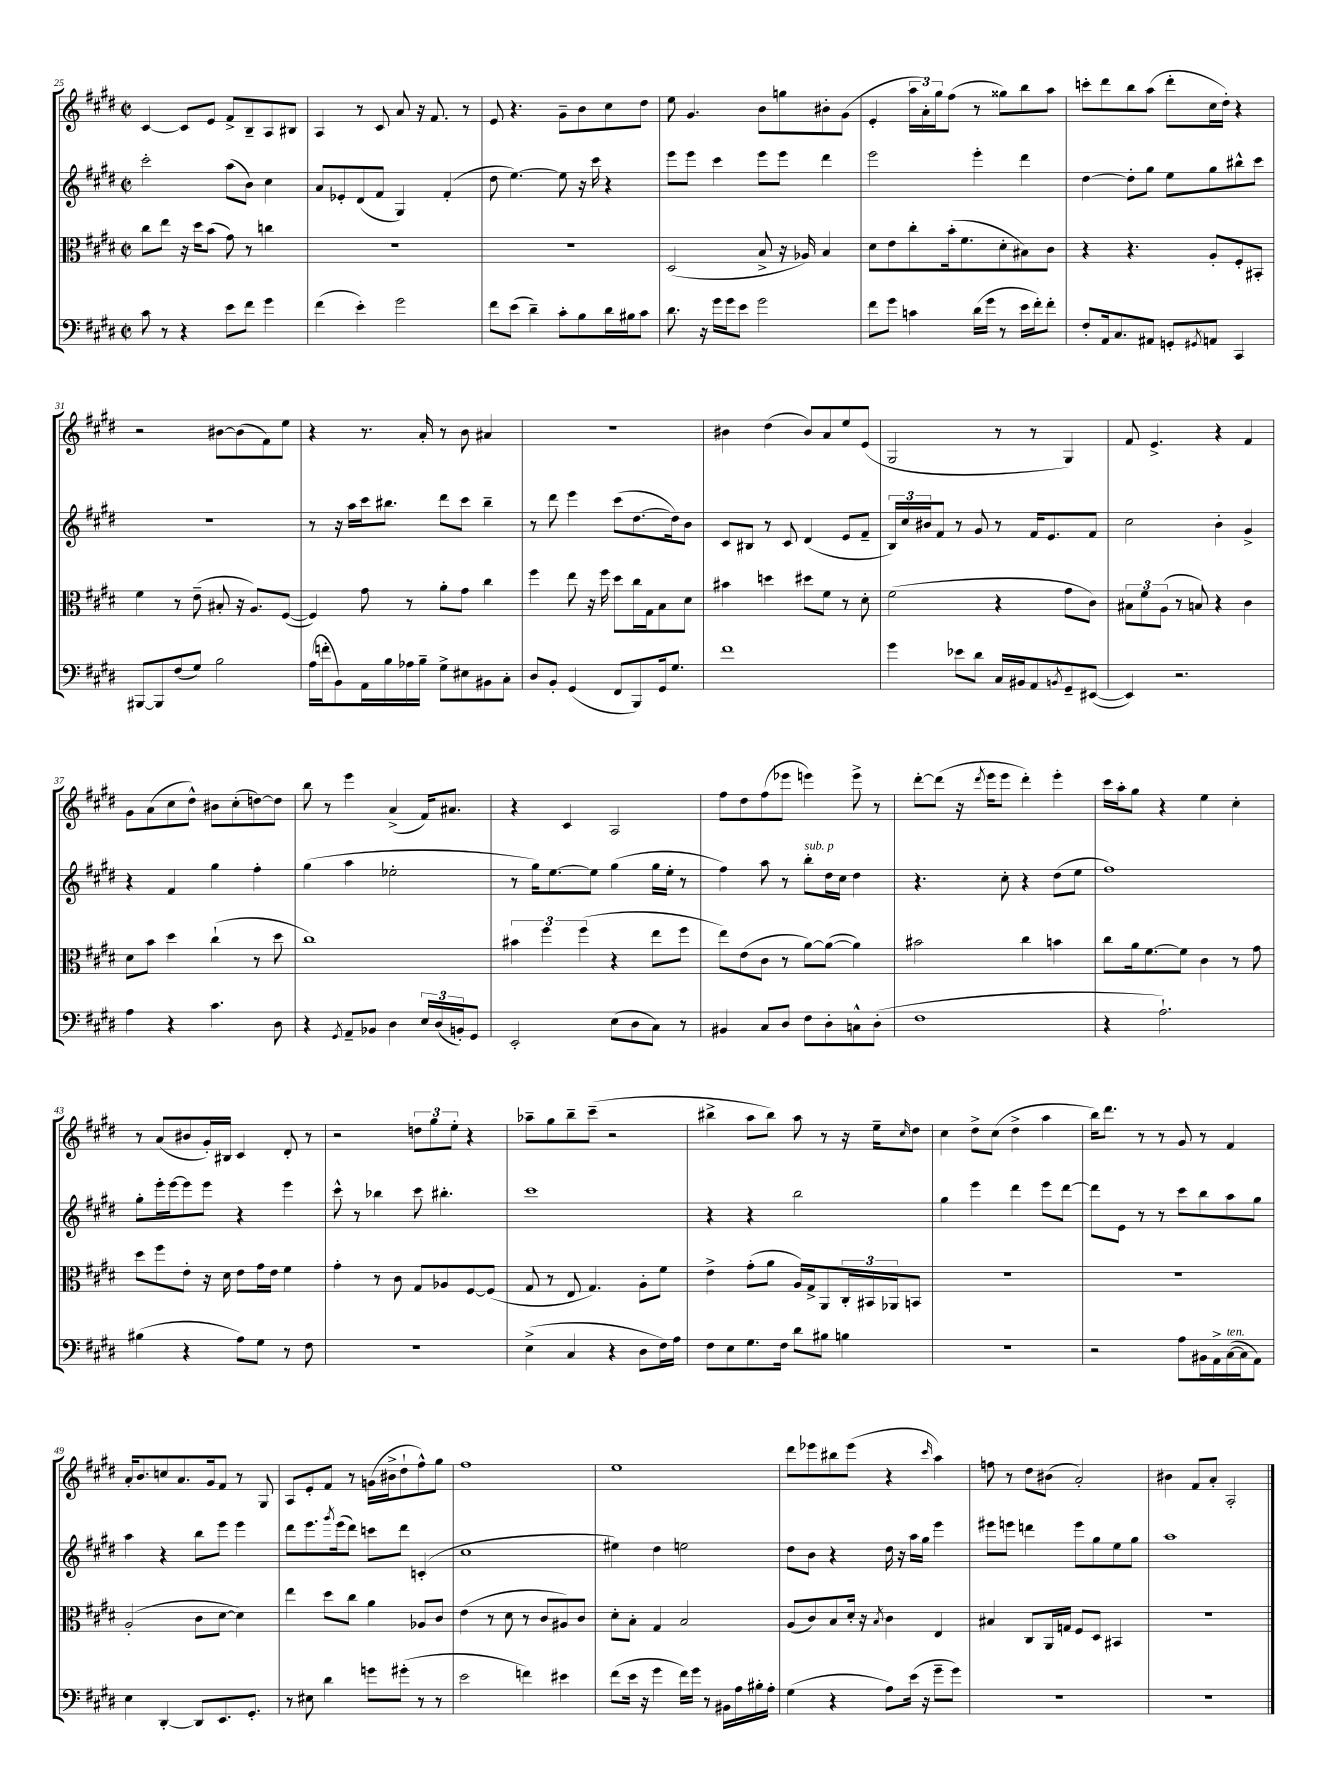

**kern	**kern	**kern	**kern
*staff4	*staff3	*staff2	*staff1
*clefF4	*clefC3	*clefG2	*clefG2
*k[f#c#g#d#]	*k[f#c#g#d#]	*k[f#c#g#d#]	*k[f#c#g#d#]
*M2/2	*M2/2	*M2/2	*M2/2
*met(c|)	*met(c|)	*met(c|)	*met(c|)
8c#\	8cc#\L	2ccc#'\	[4c#/
8r	8ee\J	.	.
4r	16r	.	8c#/]L
.	16dd#\LK	.	.
.	(8b\J	.	8e/J
8e\L	8g#\)	(8aa\L	8f#^/L
8f#\J	8r	8b\J)	8B~/
4g#\	4cc\	4cc#\	8A/
.	.	.	8B#/J
=	=	=	=
(4f#\	1r	8a/L	4A/
.	.	8e-'/	.
4e'\)	.	(8d#/	8r
.	.	8f#/J	8c#/
2g#\	.	4G#/)	8a/
.	.	.	16r
.	.	.	8.f#/
.	.	(4f#'/	.
.	.	.	8r
=	=	=	=
8f#\L	1r	8dd#\	8e/
(8e\J	.	[4.ee\)	4.r
4d#~\)	.	.	.
8c#'\L	.	8ee\]	8g#~\L
8B\	.	16r	8b\
.	.	16ccc#\	.
16d#\L	.	4r	8cc#\
16B#\J	.	.	.
8c#\J	.	.	8dd#\J
=	=	=	=
8.d#\	(2D#/	8eee\L	8ee\
.	.	8eee\J	4.g#/
16r	.	.	.
16g#\LL	.	4ccc#\	.
16g#\J	.	.	.
8e\J	.	.	.
2g#\	8B^/	8eee\L	8b\L
.	16r	8eee\J	8gg\
.	16A-/)	.	.
.	4B/	4ddd#\	8b#'\
.	.	.	(8g#\J
=	=	=	=
8f#\L	8d#\L	2eee\	4e'/
8g#\J	8e\	.	.
4c\	8cc#'\	.	24aa\LL
.	.	.	24a'\)
.	.	.	24gg#\J
.	(16b'\k	.	(8ff#\J
.	8.f#\	.	.
(16d#\LL	.	4eee'\	8r
16g#\JJ	.	.	.
8r	8d#'\	.	8gg##\L)
16e\LL	8B#\)	4ddd#\	8bb\
16f#'\J)	.	.	.
8f#'\J	8c#\J	.	8aa\J
=	=	=	=
8F#'/L	4r	[4dd#\	8ccc'\L
16AA/k	.	.	8ddd#\
8.C#/	.	.	.
.	4.r	8dd#'\]L	8bb\
8AA#/J	.	8gg#\J	(8aa\J
8GG'/L	.	8ee\L	8ddd#'\L
8qGG#/	.	.	.
8AA/J	8A'/L	8gg#\	16cc#\L
.	.	.	16dd#'\JJ)
4CC#/	8F#'/	8bb#^^\	4r
.	8BB#'/J	8ccc#\J	.
=	=	=	=
[8BBB#/L	4f#\	1r	2r
8BBB#/]	.	.	.
(8F#/	8r	.	.
8G#/J)	(8e~\	.	.
2B\	8B#'/	.	[8b#\L
.	16r	.	(8b#\]
.	8.A/L)	.	.
.	.	.	8f#\)
.	([8F#/J	.	8ee\J
=	=	=	=
(16A\LL	4F#/])	8r	4r
16f'\J	.	.	.
8BB\)	.	16r	.
.	.	16aa\LL	.
16AA\L	8g#\	16ccc#\J	8.r
16B\	.	8.bb#\J	.
16A-\	8r	.	.
16B~\JJ	.	.	16a'/
8G#^\L	8a'\L	8ddd#\L	8r
8E#\	8g#\J	8ccc#\J	8b\
8BB#\	4cc#\	4bb#~\	4a#/
8C#'\J	.	.	.
=	=	=	=
8D#/L	4ff#\	8r	1r
8BB'/J	.	8ddd#\	.
(4GG#/	8ee\	4eee\	.
.	16r	.	.
.	16ff#\	.	.
8FF#/L	8dd#\L	(8ccc#\L	.
8BBB/)	16cc#\L	[8.dd#\	.
.	16G#\J	.	.
16GG#/k	8B\	.	.
8.G#/J	.	16dd#\]k)	.
.	8d#\J	8b\J	.
=	=	=	=
1f#	4b#\	8c#/L	4b#\
.	.	8B#/J	.
.	4dd\	8r	(4dd#\
.	.	8c#/	.
.	8dd#\L	(4d#/	8b#/L)
.	8f#\J	.	8a/
.	8r	8e/L	8ee/
.	8d#'\	8f#~/J	(8e/J
=	=	=	=
4g#\	(2f#\	24B/LL)	2G#/
.	.	24cc#/	.
.	.	24b#/J	.
.	.	8f#/J	.
8e-\L	.	8r	.
8d#\J	.	8g#/	.
16C#/LL	4r	8r	8r
16BB#/J	.	.	.
8AA/	.	16f#/LK	8r
.	.	8.e/	.
8qBB/	.	.	.
8GG#~/	8g#\L	.	4G#/)
([8EE#/J	8c#\J)	8f#/J	.
=	=	=	=
4EE#/])	12B#\L	2cc#\	8f#/
.	12f#\	.	.
.	.	.	4.e^/
.	(12A\J	.	.
2.r	8r	.	.
.	8B/)	.	.
.	4r	4b'\	4r
.	4c#\	4g#^/	4f#/
=	=	=	=
4A\	8d#\L	4r	8g#\L
.	8b\J	.	(8a\
4r	4dd#\	4f#/	8cc#\
.	.	.	8dd#^^\J)
4.c#\	(4cc#`\	4gg#\	8b#\L
.	.	.	(8cc#'\
.	8r	4ff#'\	[8dd\)
8D#\	8dd#\	.	8dd\]J
=	=	=	=
4r	1cc#)	(4gg#\	8bb\
.	.	.	8r
8qGG#/	.	.	.
8AA~/L	.	4aa\	4eee\
8BB-/J	.	.	.
4D#\	.	2ee-'\	(4a^/
24E/LL	.	.	16f#/LK)
(24D#/	.	.	.
.	.	.	8.a#/J
24BB'/J)	.	.	.
8GG#/J	.	.	.
=	=	=	=
2EE'/	6b#\	8r	4r
.	.	16gg#\LK)	.
.	6ff#\	.	.
.	.	[8.ee\	.
.	.	.	4c#/
.	(6ff#\	.	.
.	.	8ee\]J	.
(8E\L	4r	(4gg#\	2A/
8D#\	.	.	.
8C#\J)	8ee\L	16gg#\LL	.
.	.	16ee'\JJ	.
8r	8ff#\J	8r	.
=	=	=	=
4BB#/	8ee\L)	4ff#\)	8ff#\L
.	(8e\	.	8dd#\
8C#/L	8c#\J	8aa\	(8ff#\
8D#/J	8r	8r	8eee-\J
8F#\L	[8a\L)	8bb'\L	4eee\)
8D#'\	(8a\_J	16dd#\L	.
.	.	16cc#\JJ	.
8C^^\	4a\])	4dd#\	8eee^\
(8D#'\J	.	.	8r
=	=	=	=
1F#	2b#\	4.r	[8ddd#'\L
.	.	.	(8ddd#\]J
.	.	.	16r
.	.	.	8qddd#/
.	.	.	16eee\LK
.	.	8cc#'\	8eee\J
.	4cc#\	4r	4ddd#'\)
.	4b\	(8dd#\L	4eee'\
.	.	8ee\J	.
=	=	=	=
4r	8cc#\L	1ff#)	16ccc#\LL
.	.	.	16aa'\J
.	16a\k	.	8gg#\J
.	[8.f#\	.	.
2.A`\)	.	.	4r
.	8f#\]J	.	.
.	4c#\	.	4ee\
.	8r	.	4cc#'\
.	8g#\	.	.
=	=	=	=
(4B#\	8dd#\L	8gg#'\L	8r
.	8ff#\	16eee'\L	(8a/L
.	.	[16eee\J	.
4r	8e'\J	8eee\]	8b#/
.	16r	8eee\J	16g#'/L)
.	16d#\	.	16B#/JJ
8A\L)	8e\L	4r	4c#/
8G#\J	16g#\L	.	.
.	16e\JJ	.	.
8r	4f#\	4eee\	8d#'/
8F#\	.	.	8r
=	=	=	=
1r	4g#'\	8ccc#^^\	2r
.	.	8r	.
.	8r	4bb-\	.
.	8c#\	.	.
.	8G#/L	8ccc#\	12dd\L
.	.	.	12gg#\
.	8A-/	4.bb#'\	.
.	.	.	12ee'\J
.	[8F#/	.	4r
.	(8F#/]J	.	.
=	=	=	=
(4E^\	8G#/	1ccc#	8aa-~\L
.	8r	.	8gg#\
4C#/	8E/	.	8bb~\
.	4.G#/)	.	(8ccc#~\J
4r	.	.	2r
8D#\L	8A'\L	.	.
16F#\L)	8f#\J	.	.
16A\JJ	.	.	.
=	=	=	=
8F#\L	4e^\	4r	4bb#^\
8E\	.	.	.
8.G#\	(8g#'\L	4r	8aa\L
.	8a\J	.	8bb#\J)
16F#\Jk	.	.	.
8d#\L	16A/LL)	2bb\	8aa\
.	16G#^/J	.	.
8B#\J	8AA/	.	8r
4B\	24C#'/L	.	16r
.	24BB#/	.	.
.	.	.	16ee~\LK
.	24AA-/J	.	.
.	.	.	16qqcc#/
.	8BB/J	.	8dd#\J
=	=	=	=
1r	1r	4gg#\	4cc#\
.	.	4eee\	8dd#^\L
.	.	.	(8cc#\J
.	.	4ddd#\	4dd#^\
.	.	8eee\L	4aa\
.	.	[8ddd#\J	.
=	=	=	=
2r	1r	8ddd#\]L	16bb\LK)
.	.	.	8.ddd#\J
.	.	8e\J	.
.	.	8r	8r
.	.	8r	8r
8A\L	.	8ccc#\L	8g#/
16BB#\L	.	8bb\	8r
16AA^\	.	.	.
([16C#\	.	8aa\	4f#/
16C#\]J	.	.	.
8AA\J)	.	8gg#\J	.
=	=	=	=
4E\	(2A'/	4aa\	16a'/LK
.	.	.	8.b/
[4DD#'/	.	4r	8cc/
.	.	.	8.a/
8DD#/]L	8c#\L	8bb\L	.
.	.	.	16g#/k
8.EE/	[8d#\J	8eee\J	8f#/J
.	4d#\])	4eee\	8r
8.GG#'/J	.	.	.
.	.	.	8G#/
=	=	=	=
8r	4ee\	8ddd#\L	8A/L
8E#\	.	8.eee\	8e'/
4d#\	8dd#\L	.	8f#/J
.	.	8qggg#/	.
.	.	(16eee\k	.
.	8cc#\J	8ddd#\J)	8r
8g\L	4a\	8ccc\L	(16g\LL
.	.	.	16b#^\J
(8g#'\J	.	8ddd#\J	8dd#`\
8r	8A-/L	(4c'/	8ff#^^\)
8r	8c#/J	.	8gg#\J
=	=	=	=
2e\	(4e\	1cc#	1ff#
.	8r	.	.
.	8d#\	.	.
4f\)	8r	.	.
.	8c#/L	.	.
4e#\	8A#/)	.	.
.	8c#/J	.	.
=	=	=	=
(8f#\L	8d#'\L	4ee#\)	1ee
16e\Jk	8B'\J	.	.
16r	.	.	.
4g#\	4G#/	4dd#\	.
16f#\LL)	2B/	2ee\	.
16g#\JJ	.	.	.
8r	.	.	.
16BB#\LL	.	.	.
16A\	.	.	.
16B#'\	.	.	.
16A'\JJ	.	.	.
=	=	=	=
(4G#\	(8A/L	8dd#\L	8ddd#\L
.	8c#/)	8b\J	8eee-\
4r	8B/	4r	8bb#\
.	16d#'/Jk	.	(8eee-\J
.	16r	.	.
.	8qB/	.	.
8A\L)	4c#\	16dd#\	4r
.	.	16r	.
(16e\Jk	.	16aa\LL	.
16r	.	16gg#\JJ	.
.	.	.	16qqccc#/
8g#~\L	4E/	4eee\	4aa\)
8g#\J)	.	.	.
=	=	=	=
1r	4B#/	8eee#\L	8ff\
.	.	8eee\J	8r
.	8C#/L	4ddd\	8dd#\L
.	16AA/L	.	(8b#\J
.	16G/JJ	.	.
.	8F#/L	8eee\L	2a'/)
.	8D#/J	8gg#\	.
.	4BB#/	8ee\	.
.	.	8gg#\J	.
=	=	=	=
1r	1r	1aa	4b#\
.	.	.	8f#/L
.	.	.	8a'/J
.	.	.	2A'/
==	==	==	==
*-	*-	*-	*-
